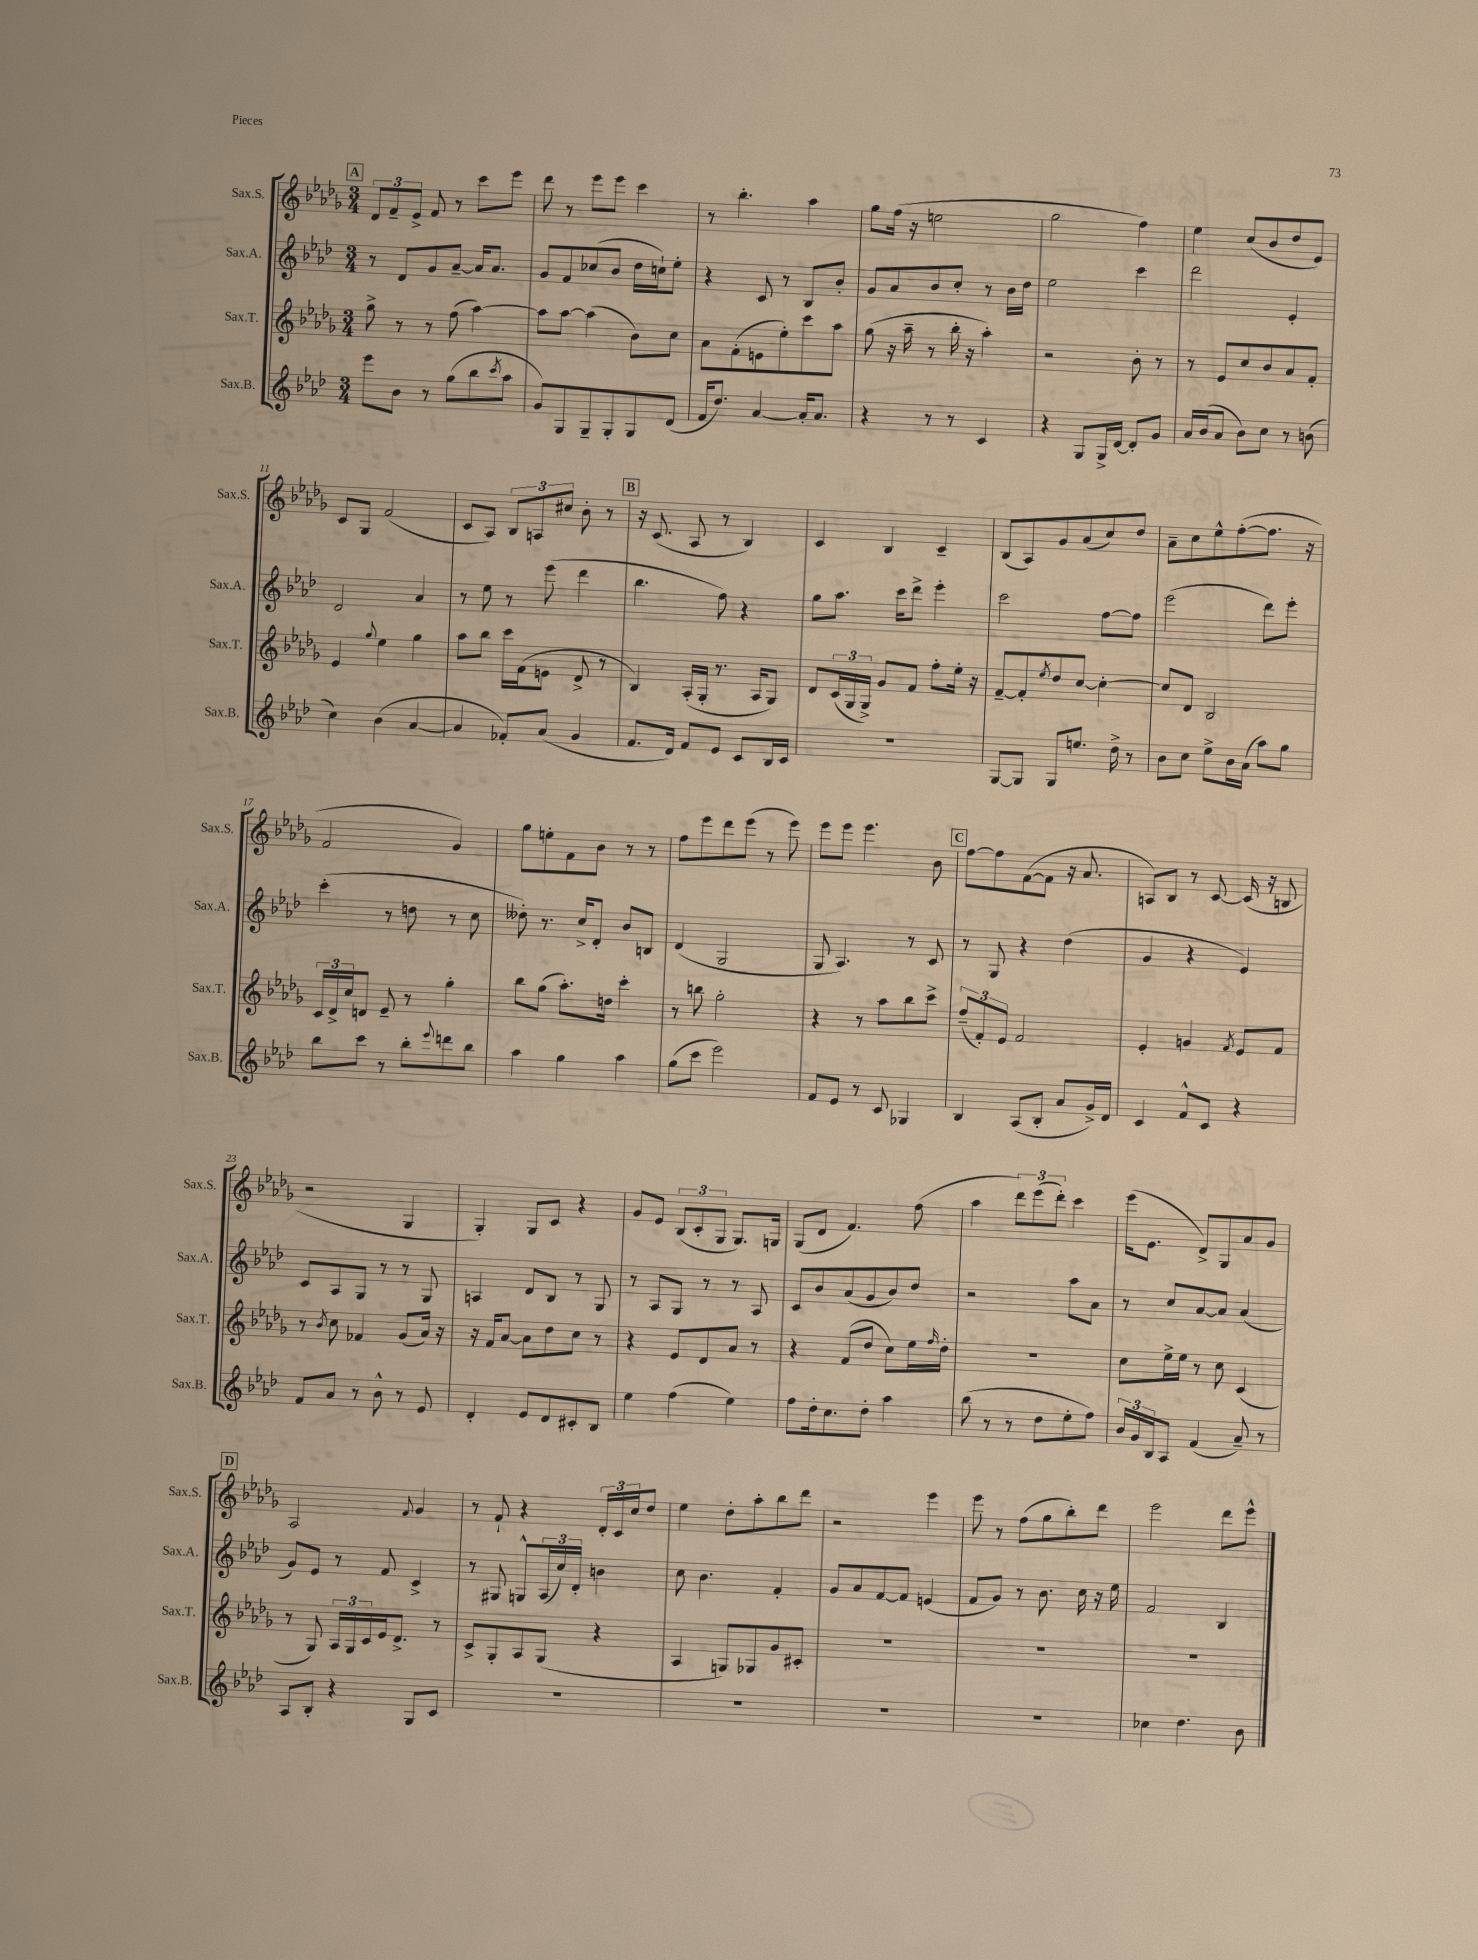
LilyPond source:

<<
\new StaffGroup <<
\new Staff = "s0" \with { instrumentName = "Sax.S." shortInstrumentName = "Sax.S." } {
    \clef treble \key des \major \numericTimeSignature \time 3/4
    \mark \markup { \box "A" } \tuplet 3/2 { des'8 f'8-- ees'8-> } f'8 r8 c'''8 ees'''8 |
    des'''8 r8 ees'''8 ees'''8 c'''4 |
    r8 bes''4.-. aes''4 |
    ges''8 f''16( r16 e''2 |
    ges''2 f''4) |
    ees''4 c''8( bes'8 des''8 ees'8) |
    c'8 ges8 f'2( |
    c'8 aes8) \tuplet 3/2 { bes8 a8 cis''8 } bes'8-. r8 |
    \mark \markup { \box "B" } r16 c'8.( aes8 r8 bes4) |
    c'4 bes4 c'4-- |
    bes8( aes8) ges'8 aes'8( c''8) des''8 |
    aes'8-- c''8 ees''8-^ f''8~-.( f''8. r16 |
    f'2 ges'4) |
    ges''8 e''8-. f'8 bes'8 r8 r8 |
    f''8 ees'''8 des'''8 ees'''8( r8 ees'''8) |
    ees'''8 ees'''8 ees'''4. bes'8 |
    \mark \markup { \box "C" } f''8~ f''8 f'8~( f'8 r16 aes'8. |
    a8) bes8 r8 c'8~ c'16( r16 b8 |
    r2 ges4 |
    ges4-.) ges8 c'8 r4 |
    ges'8 ees'8 \tuplet 3/2 { bes8( c'8-. ges8 } ges8.) g16 |
    ges8( des'8 f'4.) f''8( |
    aes''4 \tuplet 3/2 { des'''8) ees'''8( des'''8-.) } c'''4 |
    ees'''16( ees'8. des'8->) ges8 aes'8 ges'8 |
    \mark \markup { \box "D" } aes2 \appoggiatura { f'8 } ges'4 |
    r8 f'8-! r4 \tuplet 3/2 { des'16-. c'16 c''16 } des''8 |
    ees''4 des''8-. aes''8-. bes''8 des'''8 |
    r2 ees'''4 |
    ees'''8 r8 f''8( ges''8 bes''8-.) des'''8 |
    ees'''2 des'''8 ees'''8-^ \bar "|." |
}
\new Staff = "s1" \with { instrumentName = "Sax.A." shortInstrumentName = "Sax.A." } {
    \clef treble \key aes \major \numericTimeSignature \time 3/4
    \mark \markup { \box "A" } r8 des'8 g'8 aes'8~-- aes'16 aes'8. |
    g'8 f'8 ces''8( bes'8 des''16 c''16-!) ees''8-. |
    r4 c'8 r8 bes8 bes'8-. |
    g'8 aes'8 bes'8 c''8-. r8 bes'16 des''16 |
    ees''2 c'''4 |
    des'''2 ees'4-. |
    des'2 aes'4 |
    r8 ees''8 r8 ees'''8( des'''4 |
    \mark \markup { \box "B" } bes''4. f''8) r4 |
    g''8 aes''8. c'''16 des'''8-> ees'''4-. |
    c'''2 f''8~ f''8 |
    ees'''2( des'''8) ees'''8-. |
    c'''4-.( r8 d''8 r8 c''8 |
    deses''8-.) r8. c''16-> des'8-. bes'8 b8 |
    des'4( g2 |
    g8 aes4.) r8 c'8 |
    \mark \markup { \box "C" } r8 g8 r4 des''4( |
    g'4 r4 ees'4) |
    c'8 aes8 g8 r8 r8 g8 |
    a4 des'8 bes8 r8 g8 |
    r8 aes8 g8 r8 r8 aes8 |
    c'8 bes'8 aes'8( g'8 bes'8) des''8 |
    r2 aes''8 aes'8 |
    r8 c''8 aes'8~ aes'8 aes'4( |
    \mark \markup { \box "D" } g'8) ees'8 r8 f'8 c'4-> |
    r8 gis8 g8-^ \tuplet 3/2 { aes16( c''16) des'16-. } b'4 |
    c''8 bes'4. f'4-. |
    g'8 aes'8 f'8~ f'8 e'4( |
    f'8 g'8) r8 bes'8. c''16 r16 ees''16 |
    f'2 bes4 \bar "|." |
}
\new Staff = "s2" \with { instrumentName = "Sax.T." shortInstrumentName = "Sax.T." } {
    \clef treble \key des \major \numericTimeSignature \time 3/4
    \mark \markup { \box "A" } ges''8-> r8 r8 f''8( aes''4~) |
    aes''8 aes''8~ aes''4( bes'8) c''8 |
    aes'8 f'8-.( e'8 ees''8-.) c'''8 aes''8 |
    ges''8( r16 aes''16-- r8 bes''16-. r16 aes''4-.) |
    r2 bes'8-. r8 |
    r8 ees'8 c''8 bes'8 aes'8 f'8-. |
    ees'4 \appoggiatura { ges''8 } ees''4 ges''4 |
    aes''8 bes''8 c'''16 f'16( e'8 des'8-> r8 |
    \mark \markup { \box "B" } bes4) aes16-.( ges16-. r8. aes16 ges8) |
    des'8 \tuplet 3/2 { c'16( ges16 ges16->) } ges'8 f'8 f''8-. ees''16-. r16 |
    f'8~-- f'8-. \acciaccatura { ees''8 } des''8 c''8~ c''4~-. |
    c''8 des'8 bes2 |
    \tuplet 3/2 { c'16 des'16-> c''16 } d'8 ees'8-- r8 ges''4-. |
    bes''8 ges''8( aes''8.-.) d''16 c'''4-. |
    r8 b''8 ges''2-. |
    r4 r8 aes''8 bes''8 c'''8-> |
    \mark \markup { \box "C" } \tuplet 3/2 { f''8--( f'8-.) ees'8 } f'2 |
    ees'4-. g'4 \acciaccatura { f'8 } ees'8 f'8 |
    r8 \acciaccatura { bes'8 } c''8 fes'4 ges'8( aes'16) r16 |
    r16 f'16 aes'8~ aes'8 des''8 c''8 r8 |
    r4 ees'8 des'8 aes'8 r8 |
    r4 f'8( des''8 c''8) ees''16 \grace { f''16 } des''16-. |
    R2. |
    c''8 ees''16-> ees''16 r8 c''8 c'4( |
    \mark \markup { \box "D" } r8 ges8) \tuplet 3/2 { aes16 ges16 c'16 } ees'16 des'8.-> r8 |
    c'8-> ges8-. aes8 ges8( r4 |
    aes4 g8) ges8 ges'8 cis'8-. |
    R2. |
    R2. |
    R2. \bar "|." |
}
\new Staff = "s3" \with { instrumentName = "Sax.B." shortInstrumentName = "Sax.B." } {
    \clef treble \key aes \major \numericTimeSignature \time 3/4
    \mark \markup { \box "A" } ees'''8 bes'8 r8 g''8( bes''8 \acciaccatura { c'''8 } aes''8 |
    g'8) g8 g8-- g8-. g8 des'8( |
    f'16 des''8.) aes'4~ aes'16-. aes'8. |
    r4 r8 r8 c'4 |
    r4 g8 g16-> des'16~ des'8-. g'8 |
    aes'16 bes'16( aes'8 bes'8) c''8 r8 b'8( |
    c''4) bes'4( aes'4~ |
    aes'4 fes'8-.) aes'8( g'4 |
    \mark \markup { \box "B" } f'8. des'16) f'8 ees'8 c'8 bes16 c'16 |
    R2. |
    g8~ g8 g8 e''8. des''16-> r8 |
    bes'8 c''8 ees''8-> bes'16 aes'16( aes''8) g''8 |
    bes''8 c'''8 r8 bes''8-. \appoggiatura { ees'''8 } d'''8 bes''8 |
    aes''4 g''4 aes''4 |
    g''8( c'''8 ees'''2) |
    f'8 ees'8 r8 c'8 ges4 |
    \mark \markup { \box "C" } bes4 aes8( bes8-. aes'8 g'16->) des'16 |
    c'4 f'8-^ c'8 r4 |
    f'8 aes'8 r8 bes'8-^ r8 ees'8 |
    des'4-. ees'8 des'8 cis'8-. bes8 |
    ees''4 f''4( ees''4) |
    f''8 des''16-. c''8. des''8-. aes''4 |
    bes''8( r8 r8 des''8 ees''8-. f''8) |
    \tuplet 3/2 { bes'16 g'16 bes16 } aes8 f'4( aes'8--) r8 |
    \mark \markup { \box "D" } aes8 bes8-. r4 g8 c'8 |
    R2. |
    R2. |
    R2. |
    R2. |
    ces''4 des''4. bes'8 \bar "|." |
}
>>
>>
\layout { \context { \Score currentBarNumber = #5 } }
